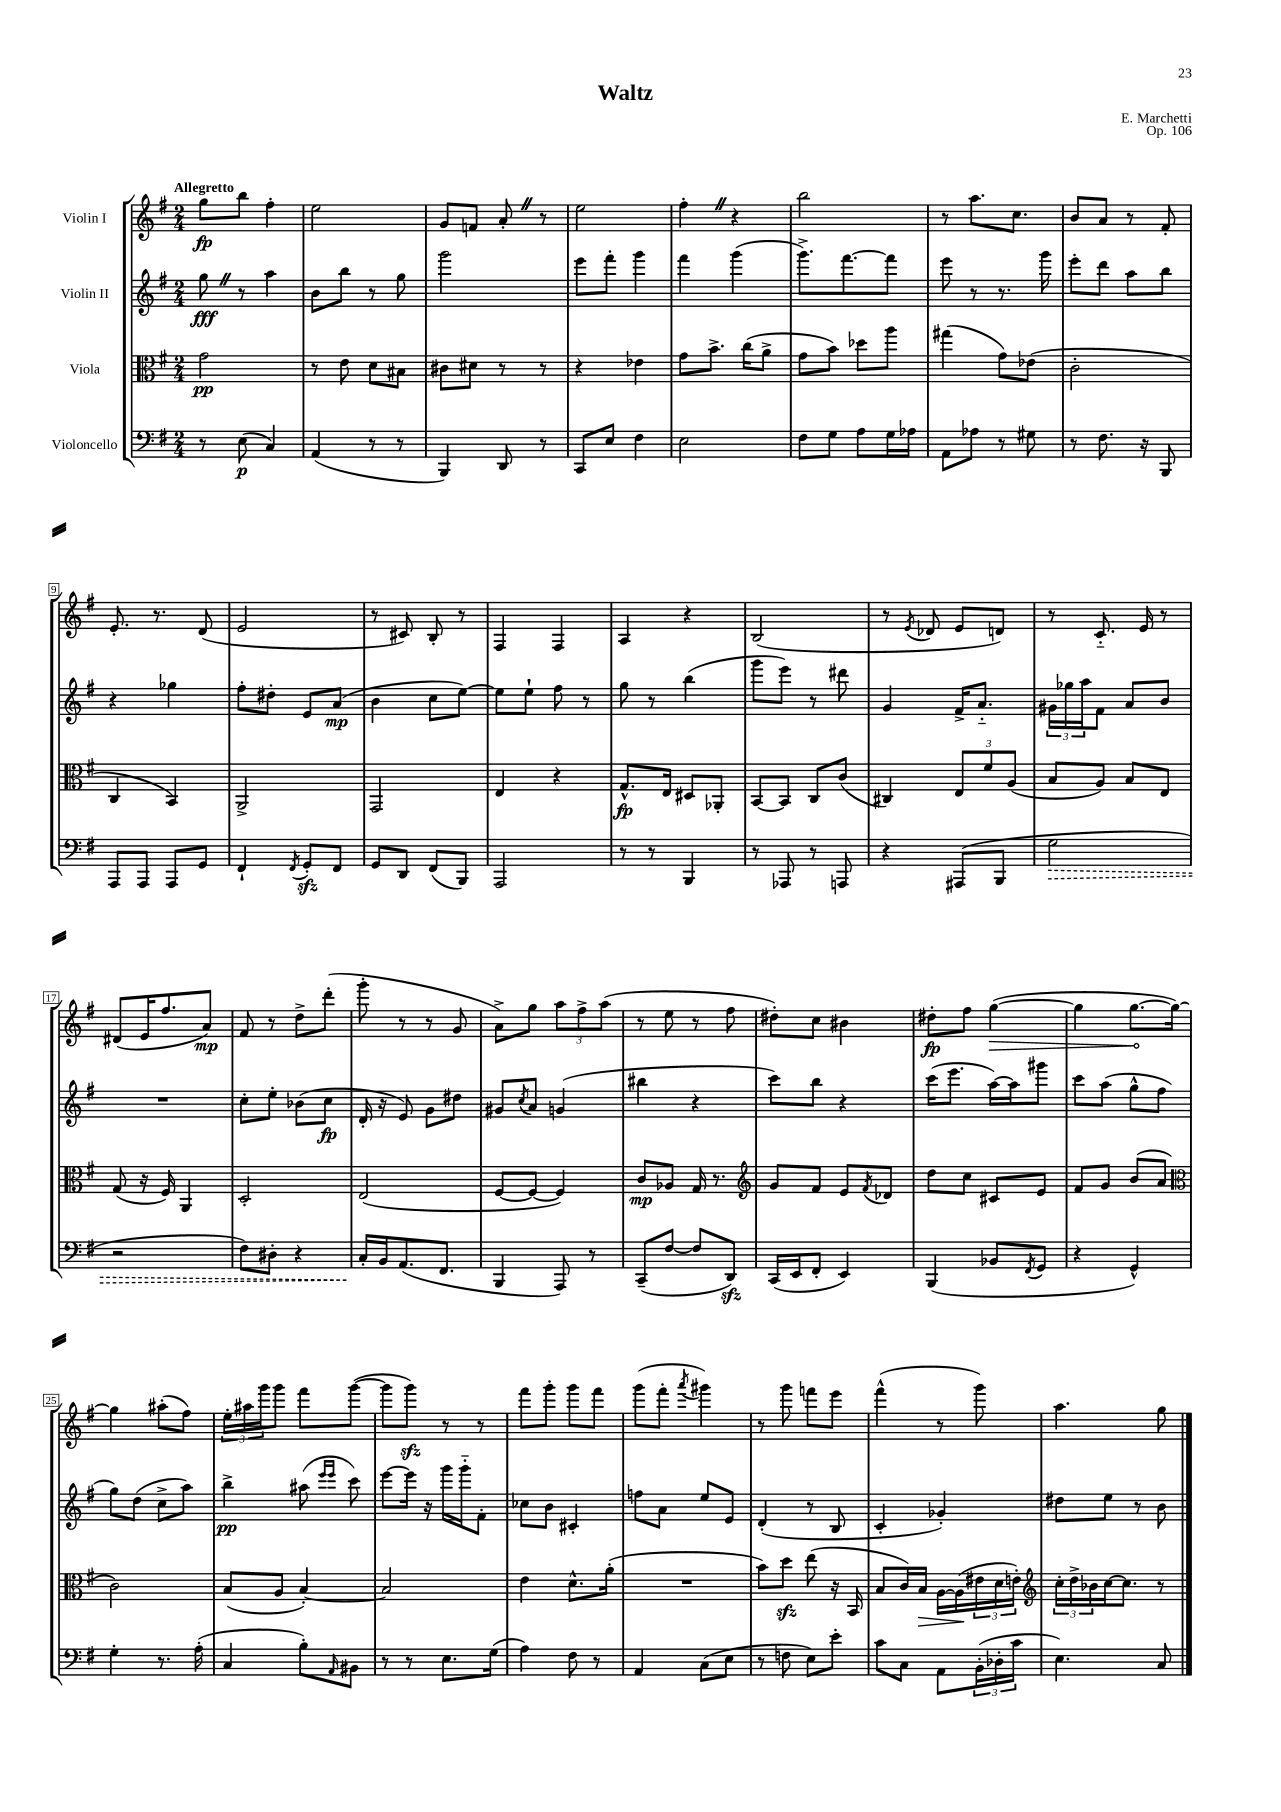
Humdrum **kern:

**kern	**kern	**kern	**kern
*staff4	*staff3	*staff2	*staff1
*clefF4	*clefC3	*clefG2	*clefG2
*k[f#]	*k[f#]	*k[f#]	*k[f#]
*M2/4	*M2/4	*M2/4	*M2/4
8r	2g\	8gg\	8gg\L
(8E\	.	8r	8bb\J
4C/)	.	4aa\	4ff#'\
=	=	=	=
(4AA/	8r	8b\L	2ee\
.	8e\	8bb\J	.
8r	8d\L	8r	.
8r	8B#\J	8gg\	.
=	=	=	=
4BBB/)	8c#\L	2ggg\	8g/L
.	8d#\J	.	8f/J
8DD/	8r	.	8a'/
8r	8r	.	8r
=	=	=	=
8CC/L	4r	8eee\L	2ee\
8E/J	.	8fff#'\J	.
4F#\	4e-\	4ggg\	.
=	=	=	=
2E\	8g\L	4fff#\	4ff#'\
.	8.b^\J	.	.
.	.	(4ggg\	4r
.	(16cc\LK	.	.
.	8a^\J	.	.
=	=	=	=
8F#\L	8g\L	8.ggg^\L)	2bb\
8G\J	8b\J)	.	.
.	.	[8.fff#\	.
8A\L	8dd-\L	.	.
16G\L	8aa\J	8fff#\]J	.
16A-\JJ	.	.	.
=	=	=	=
8AA\L	(4gg#\	8eee\	8r
8A-\J	.	8r	8.aa\L
8r	8g\L)	8.r	.
.	.	.	8.cc\J
8G#\	(8e-\J	.	.
.	.	16ggg\	.
=	=	=	=
8r	2c'\	8eee'\L	8b/L
8.F#\	.	8ddd\J	8a/J
.	.	8aa\L	8r
16r	.	.	.
8BBB/	.	8bb\J	8f#'/
=	=	=	=
8AAA/L	4C/	4r	8.e'/
8AAA/J	.	.	.
.	.	.	8.r
8AAA/L	4BB/)	4gg-\	.
8GG/J	.	.	(8d/
=	=	=	=
4FF#`/	2AA^/	8ff#'\L	2e/
.	.	8dd#'\J	.
8qFF#/	.	.	.
8GG'/L	.	8e/L	.
8FF#/J	.	(8a/J	.
=	=	=	=
8GG/L	2GG/	4b\	8r
8DD/J	.	.	8c#/)
(8FF#/L	.	8cc\L	8B'/
8BBB/J)	.	[8ee\J)	8r
=	=	=	=
2AAA/	4E/	8ee\]L	4F#/
.	.	8ee`\J	.
.	4r	8ff#\	4F#/
.	.	8r	.
=	=	=	=
8r	8.G^^/L	8gg\	4A/
8r	.	8r	.
.	16E/Jk	.	.
4BBB/	8D#/L	(4bb\	4r
.	8AA-'/J	.	.
=	=	=	=
8r	[8BB/L	8ggg\L	(2B/
8AAA-/	8BB/]J	8eee\J)	.
8r	8C/L	8r	.
8AAA/	(8c/J	8ddd#\	.
=	=	=	=
4r	4C#/)	4g/	8r
.	.	.	8qe/
.	.	.	8d-/
(8AAA#/L	12E/L	16f#^/LK	8e/L
.	.	8.a'~/J	.
.	12f#/	.	.
8BBB/J	.	.	8d/J)
.	(12A/J	.	.
=	=	=	=
2G\	8B/L	24g#\LL	8r
.	.	24gg-\	.
.	.	24aa\J	.
.	8A/J)	8f#\J	8.c'~/
.	8B/L	8a/L	.
.	.	.	16e/
.	8E/J	8b/J	8r
=	=	=	=
2r	(8G/	2r	(8d#/L
.	16r	.	16e/K
.	16F#/)	.	8.ff#/
.	4AA/	.	.
.	.	.	8a/J)
=	=	=	=
8F#\L)	2D'/	8cc'\L	8f#/
8D#'\J	.	8ee'\J	8r
4r	.	(8b-\L	8dd^\L
.	.	8cc\J	(8ddd'\J
=	=	=	=
16C'/LL	(2E/	16d'/	8ggg'\
16BB/J	.	16r	.
(8.AA/	.	8e/)	8r
.	.	8g\L	8r
8.FF#/J	.	.	.
.	.	8dd#\J	8g/
=	=	=	=
4BBB/	[8F#/L	8g#/L	8a^\L)
.	.	8qcc/	.
.	8F#/_J	8a/J	8gg\J
8AAA/)	4F#/])	(4g/	12aa\L
.	.	.	12ff#^\
8r	.	.	.
.	.	.	(12aa\J
=	=	=	=
(8CC~/L	8c/L	4bb#\	8r
[8F#/J	8A-/J	.	8ee\
8F#/]L	16G/	4r	8r
.	8.r	.	.
8DD/J)	.	.	8ff#\
=	=	=	=
*	*clefG2	*	*
(16CC/LL	8g/L	8ccc\L)	8dd#'\L)
16EE/J	.	.	.
8FF#'/J	8f#/J	8bb\J	8cc\J
4EE/)	8e/L	4r	4b#\
.	8qf#/	.	.
.	8d-/J	.	.
=	=	=	=
(4BBB/	8dd\L	(16ccc\LK	8dd#'\L
.	.	8.eee\J	.
.	8cc\J	.	8ff#\J
8BB-/L	8c#/L	[16aa\LL)	([4gg\
.	.	16aa\]J	.
8qFF#/	.	.	.
8GG/J	8e/J	8ggg#\J	.
=	=	=	=
4r	8f#/L	8ccc\L	4gg\]
.	8g/J	(8aa\J	.
4GG^^/)	(8b/L	8gg^^\L	[8.gg\L
.	8a/J	8ff#\J	.
.	.	.	16gg\_Jk)
=	=	=	=
*	*clefC3	*	*
4G'\	2c\)	8gg\L)	4gg\]
.	.	(8dd\J	.
8.r	.	8cc^\L	(8aa#'\L
.	.	8aa\J)	8ff#\J)
(16A'\	.	.	.
=	=	=	=
4C/	(8B/L	4bb^\	24ee'\LL
.	.	.	24aa#\
.	.	.	24ggg\J
.	8A/J	.	8ggg\J
8B'\L)	[4B'/)	(8aa#\	8fff#\L
.	.	16qqeee/LL	.
16qqAA/	.	16qqeee/JJ	.
8BB#\J	.	8ccc\)	([8ggg\J
=	=	=	=
8r	2B/]	[8eee\L	8ggg\]L
8r	.	16eee\]Jk	8ggg\J)
.	.	16r	.
8.E\L	.	16ggg\LL	8r
.	.	16ggg'~\J	.
.	.	8f#'\J	8r
(16G\Jk	.	.	.
=	=	=	=
4A\)	4e\	8cc-\L	8fff#\L
.	.	8b\J	8ggg'\J
8F#\	8.d^^\L	4c#'/	8ggg\L
8r	.	.	8fff#\J
.	(16a'\Jk	.	.
=	=	=	=
4AA/	2r	8ff\L	(8ggg\L
.	.	8a\J	8fff#'\J
.	.	.	8qaaa/
(8C\L	.	8ee/L	4ggg#\)
8E\J	.	8e/J	.
=	=	=	=
8r	8b\L)	(4d'/	8r
8F\	8dd\J	.	8ggg\
8E\L)	(8ee\	8r	8fff\L
8e'\J	16r	8B/	8eee\J
.	16BB/	.	.
=	=	=	=
8c\L	8B/L	4c'/	(4fff#^^\
8C\J	16c/L)	.	.
.	16B/JJ	.	.
8AA\L	[16A\LL	4g-'/)	8r
.	(16A\]	.	.
(24BB'\L	24e#\	.	8ggg\)
24D-'\	24d\	.	.
24c\JJ	24e'\JJ)	.	.
=	=	=	=
*	*clefG2	*	*
4.E\)	24cc'\LL	8dd#\L	4.aa\
.	24dd^\	.	.
.	24b-\	.	.
.	[16cc\J	8ee\J	.
.	8.cc\]J	.	.
.	.	8r	.
8C/	8r	8b\	8gg\
==	==	==	==
*-	*-	*-	*-
